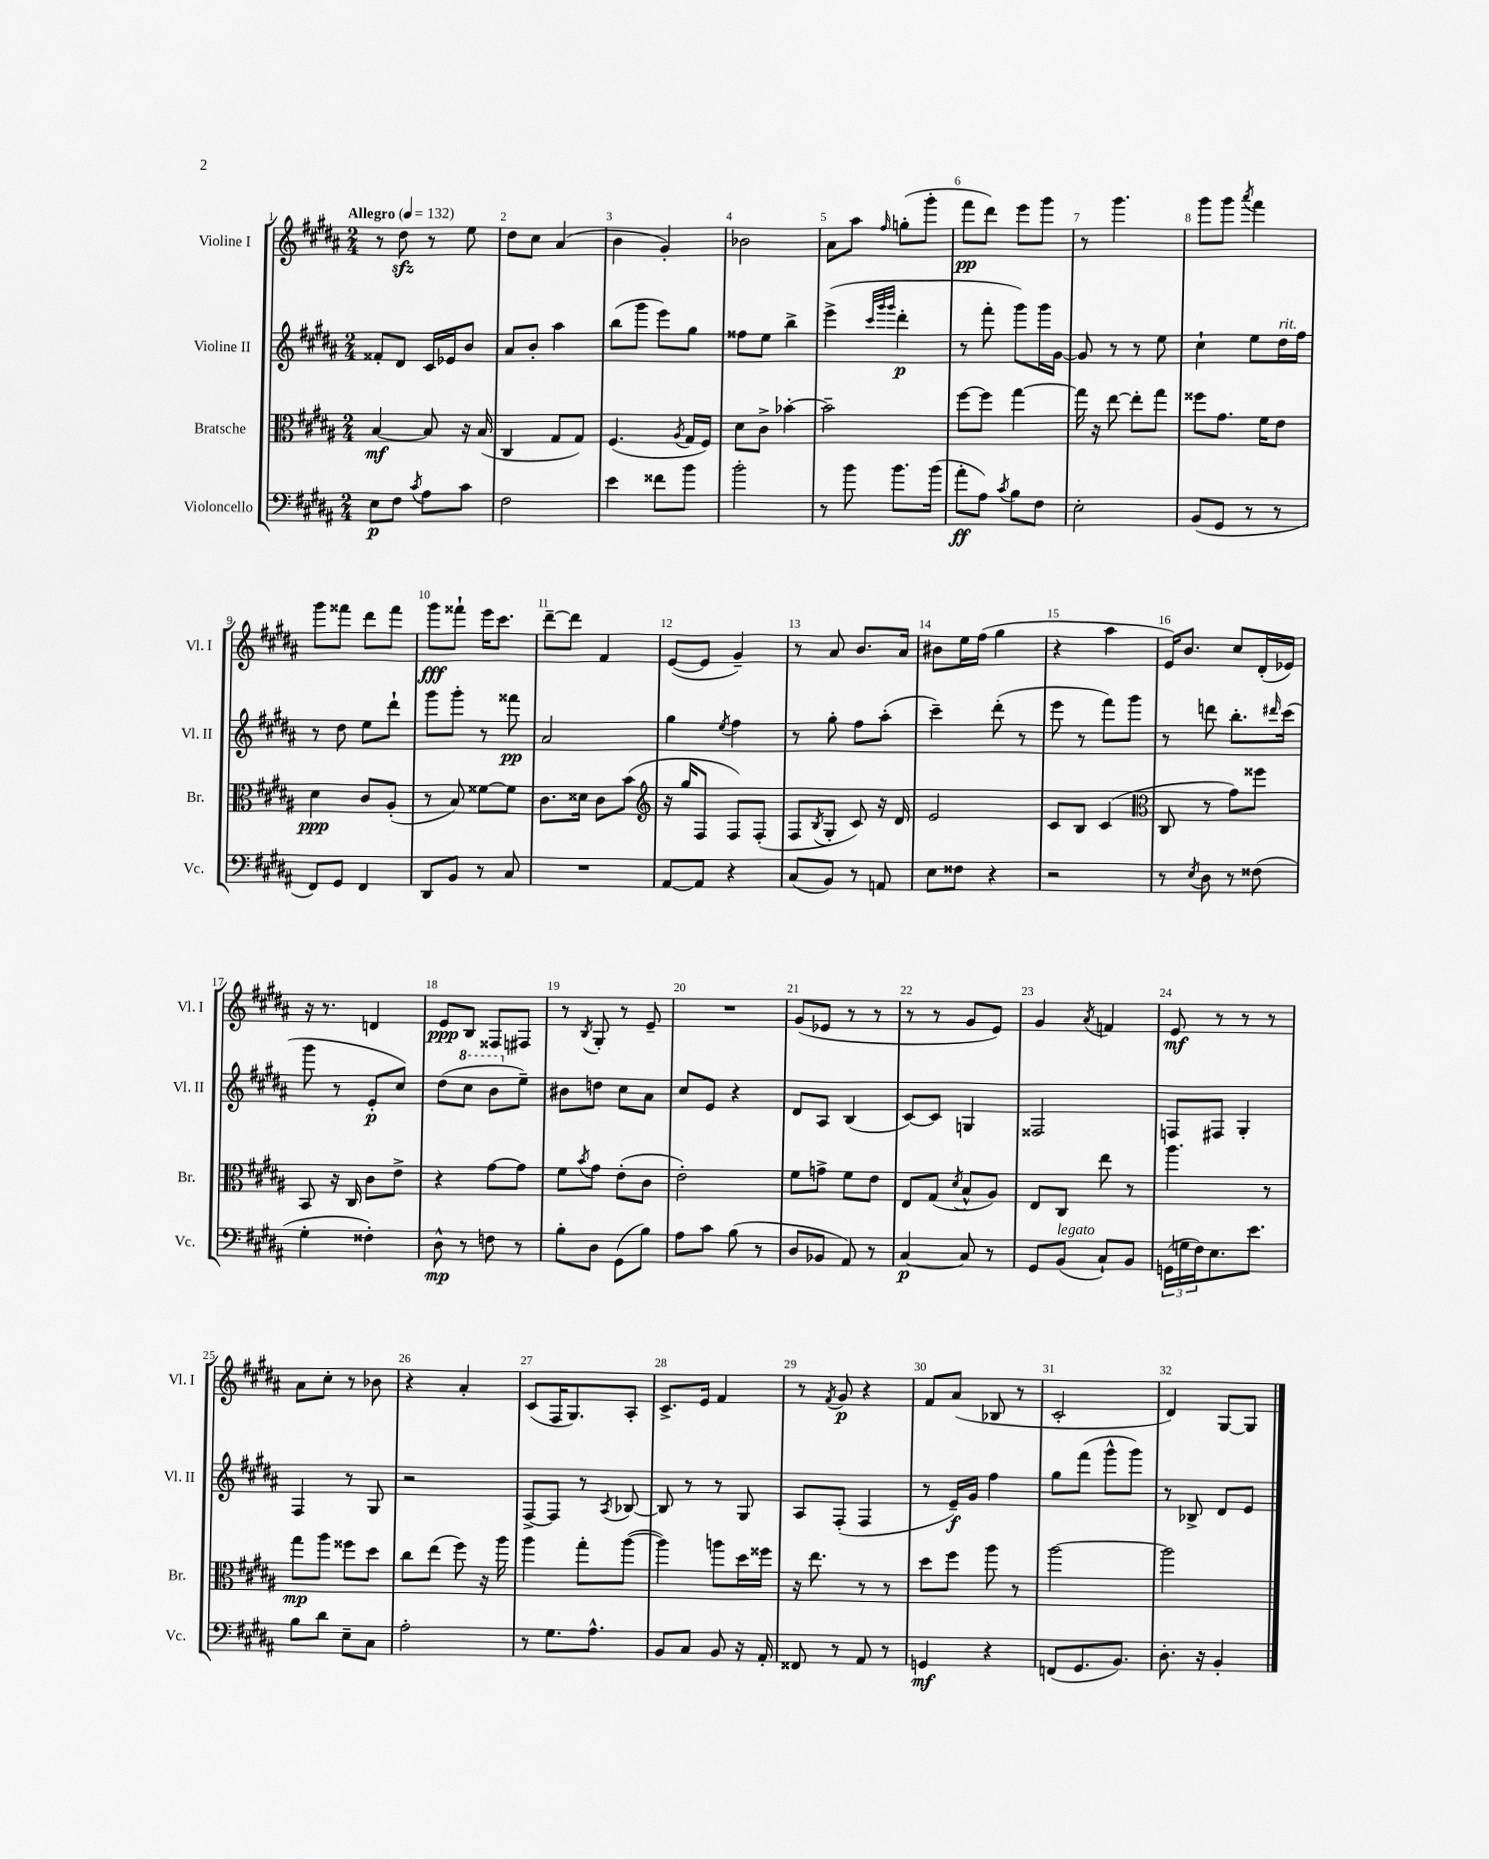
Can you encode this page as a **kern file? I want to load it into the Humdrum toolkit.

**kern	**dynam	**kern	**dynam	**kern	**dynam	**kern	**dynam
*part4	*part4	*part3	*part3	*part2	*part2	*part1	*part1
*staff4	*staff4	*staff3	*staff3	*staff2	*staff2	*staff1	*staff1
*I"Violoncello	*	*I"Bratsche	*	*I"Violine II	*	*I"Violine I	*
*I'Vc.	*	*I'Br.	*	*I'Vl. II	*	*I'Vl. I	*
*clefF4	*	*clefC3	*	*clefG2	*	*clefG2	*
*k[f#c#g#d#a#]	*	*k[f#c#g#d#a#]	*	*k[f#c#g#d#a#]	*	*k[f#c#g#d#a#]	*
*M2/4	*	*M2/4	*	*M2/4	*	*M2/4	*
*MM132	*	*MM132	*	*MM132	*	*MM132	*
=1	=1	=1	=1	=1	=1	=1	=1
!	!	!	!	!	!	!LO:TX:a:B:t=Allegro	!
8E\L	p	[4B/	mf	8f##X'/L	.	8r	.
8F#\J	.	.	.	8d#/J	.	8dd#zz\	.
8qc#/	.	.	.	.	.	.	.
8A#\L	.	8B/]	.	16c#/LL	.	8r	.
.	.	.	.	16e-X/J	.	.	.
8c#\J	.	16r	.	8b/J	.	8ee\	.
.	.	(16B/	.	.	.	.	.
=2	=2	=2	=2	=2	=2	=2	=2
2F#\	.	4C#/	.	8a#/L	.	8dd#\L	.
.	.	.	.	8b'/J	.	8cc#\J	.
.	.	8G#/L	.	4aa#\	.	(4a#/	.
.	.	8G#/J)	.	.	.	.	.
=3	=3	=3	=3	=3	=3	=3	=3
4e\	.	(4.F#/	.	(8bb\L	.	4b\	.
.	.	.	.	8ggg#\J	.	.	.
8f##X\L	.	.	.	8eee\L)	.	4g#'/)	.
.	.	8qA#/	.	.	.	.	.
8b\J	.	16G#/LL	.	8gg#\J	.	.	.
.	.	16F#/JJ)	.	.	.	.	.
=4	=4	=4	=4	=4	=4	=4	=4
2b'\	.	8d#\L	.	8ff##X\L	.	2b-X\	.
.	.	8c#^\J	.	8ee\J	.	.	.
.	.	[4b-X'\	.	4bb^\	.	.	.
=5	=5	=5	=5	=5	=5	=5	=5
8r	.	2b-~\]	.	(4eee^\	.	8a#\L	.
8b\	.	.	.	.	.	8aa#\J	.
.	.	.	.	32qqccc#/LLL	.	.	.
.	.	.	.	32qqggg#/	.	.	.
.	.	.	.	32qqggg#/JJJ	.	16qqff#/	.
8.b\L	.	.	.	4ddd#'\	p	(8ggn'\L	.
.	.	.	.	.	.	8ggg#'\J	.
(16b\Jk	.	.	.	.	.	.	.
=6	=6	=6	=6	=6	=6	=6	=6
8a#'\L	ff	[8ff#\L	.	8r	.	8fff#\L	pp
8A#\J)	.	8ff#\J]	.	8fff#'\	.	8ddd#\J)	.
8qc#/	.	.	.	.	.	.	.
8B\L	.	[4gg#\	.	8ggg#\L)	.	8eee\L	.
8F#\J	.	.	.	16ggg#\L	.	8ggg#\J	.
.	.	.	.	[16g#\JJ	.	.	.
=7	=7	=7	=7	=7	=7	=7	=7
2E'\	.	16gg#\]	.	8g#/]	.	8r	.
.	.	16r	.	.	.	.	.
.	.	[8ee\	.	8r	.	4.ggg#\	.
.	.	8ee'\L]	.	8r	.	.	.
.	.	8gg#\J	.	8ee\	.	.	.
=8	=8	=8	=8	=8	=8	=8	=8
(8BB/L	.	8ff##X\L	.	4cc#`\	.	8ggg#\L	.
8GG#/J	.	8.g#\J	.	.	.	8ggg#\J	.
.	.	.	.	.	.	8qaaa#/	.
8r	.	.	.	8ee\L	.	4fff#\	.
.	.	16f#\KL	.	.	.	.	.
!	!	!	!	!LO:TX:a:i:t=rit.	!	!	!
8r	.	8e\J	.	16dd#\L	.	.	.
.	.	.	.	16ff#\JJ	.	.	.
!!LO:LB:g=z
=9	=9	=9	=9	=9	=9	=9	=9
8FF#/L)	.	4d#\	ppp	8r	.	8ggg#\L	.
8GG#/J	.	.	.	8dd#\	.	8fff##X\J	.
4FF#/	.	8c#/L	.	8ee\L	.	8ddd#\L	.
.	.	(8A#'/J	.	8ddd#`\J	.	8fff##\J	.
=10	=10	=10	=10	=10	=10	=10	=10
8DD#/L	.	8r	.	8ggg#\L	.	8ggg#\L	fff
8BB/J	.	8B/)	.	8ggg#'\J	.	8fff##X`\J	.
8r	.	[8f##X\L	.	8r	.	16eee\KL	.
.	.	.	.	.	.	8.ccc#\J	.
8C#/	.	8f##\J]	.	8fff##X\	pp	.	.
=11	=11	=11	=11	=11	=11	=11	=11
2r	.	8.c#\L	.	2a#/	.	[8ddd#~\L	.
.	.	.	.	.	.	8ddd#\J]	.
.	.	16d##X\Jk	.	.	.	.	.
.	.	8c#\L	.	.	.	4f#/	.
.	.	(8b\J	.	.	.	.	.
=12	=12	=12	=12	=12	=12	=12	=12
*	*	*clefG2	*	*	*	*	*
[8AA#/L	.	16r	.	4gg#\	.	([8e/L	.
.	.	16gg#/KL	.	.	.	.	.
8AA#/J]	.	8F#/J	.	.	.	8e/J]	.
.	.	.	.	8qee/	.	.	.
4r	.	8F#/L)	.	4ff#\	.	4g#~/)	.
.	.	(8F#'/J	.	.	.	.	.
=13	=13	=13	=13	=13	=13	=13	=13
(8C#/L	.	8F#/L	.	8r	.	8r	.
.	.	8qB/	.	.	.	.	.
8BB/J)	.	8G#'/J	.	8gg#'\	.	8a#/	.
8r	.	8c#/)	.	8ff#\L	.	8.b/L	.
8AAn/	.	16r	.	(8aa#'\J	.	.	.
.	.	16d#/	.	.	.	16a#/Jk	.
=14	=14	=14	=14	=14	=14	=14	=14
8E\L	.	2e/	.	4ccc#~\)	.	8b#X\L	.
8F##X\J	.	.	.	.	.	16ee\L	.
.	.	.	.	.	.	(16ff#\JJ	.
4r	.	.	.	(8ddd#'\	.	4gg#\	.
.	.	.	.	8r	.	.	.
=15	=15	=15	=15	=15	=15	=15	=15
2r	.	8c#/L	.	8eee\	.	4r	.
.	.	8B/J	.	8r	.	.	.
.	.	(4c#/	.	8fff#\L)	.	4aa#\	.
.	.	.	.	8ggg#\J	.	.	.
=16	=16	=16	=16	=16	=16	=16	=16
*	*	*clefC3	*	*	*	*	*
8r	.	8C#/	.	8r	.	16e/KL)	.
.	.	.	.	.	.	8.b/J	.
8qE/	.	.	.	.	.	.	.
8D#\	.	8r	.	8dddn\	.	.	.
8r	.	8g#\L)	.	8.bb'\L	.	8cc#/L	.
(8F##X\	.	8ff##X\J	.	.	.	(16d#'/L	.
.	.	.	.	16qqddd#X/	.	.	.
.	.	.	.	(16ccc#\Jk	.	16e-X/JJ)	.
!!LO:LB:g=z
=17	=17	=17	=17	=17	=17	=17	=17
4G#'\	.	8BB/	.	8ggg#\	.	16r	.
.	.	.	.	.	.	8.r	.
.	.	16r	.	8r	.	.	.
.	.	16C#/	.	.	.	.	.
4F##X'\)	.	8c#\L	.	8e'/L	p	4dn/	.
.	.	8e^\J	.	8cc#/J)	.	.	.
=18	=18	=18	=18	=18	=18	=18	=18
8D#^^\	mp	4r	.	(8dd#\L	.	8e/L	ppp
*	*	*	*	*8va	*	*	*
8r	.	.	.	8ccc#\J	.	8B/J	.
8Fn\	.	[8g#\L	.	8bb\L	.	8F##X/L	.
*	*	*	*	*X8va	*	*	*
8r	.	8g#\J]	.	8ee~\J)	.	8F#X/J	.
=19	=19	=19	=19	=19	=19	=19	=19
8B'\L	.	8f#\L	.	8b#X\L	.	8r	.
.	.	8qb/	.	.	.	8qB/	.
8D#\J	.	8g#\J	.	8ddn\J	.	8G#'/	.
(8GG#\L	.	(8e'\L	.	8cc#\L	.	8r	.
8B\J)	.	8c#\J	.	8a#\J	.	8e~/	.
=20	=20	=20	=20	=20	=20	=20	=20
8A#\L	.	2e'\)	.	8cc#/L	.	2r	.
8c#\J	.	.	.	8e/J	.	.	.
(8B\	.	.	.	4r	.	.	.
8r	.	.	.	.	.	.	.
=21	=21	=21	=21	=21	=21	=21	=21
8D#/L	.	8f#\L	.	8d#/L	.	(8g#/L	.
8BB-X/J	.	8gn^\J	.	8A#/J	.	8e-X/J	.
8AA#/)	.	8f#\L	.	(4B/	.	8r	.
8r	.	8e\J	.	.	.	8r	.
=22	=22	=22	=22	=22	=22	=22	=22
[4C#/	p	8E/L	.	[8c#/L)	.	8r	.
.	.	(8G#/J	.	8c#/J]	.	8r	.
.	.	8qd#/	.	.	.	.	.
8C#/]	.	8B^^/L	.	4Gn/	.	8g#/L	.
8r	.	8A#/J)	.	.	.	8e/J)	.
=23	=23	=23	=23	=23	=23	=23	=23
8GG#/L	.	8E/L	.	2F##X/	.	4g#/	.
!LO:TX:a:i:t=legato	!	!	!	!	!	!	!
(8BB/J	.	8C#/J	.	.	.	.	.
.	.	.	.	.	.	8qa#/	.
8C#`/L)	.	8ee\	.	.	.	4fn/	.
8BB/J	.	8r	.	.	.	.	.
=24	=24	=24	=24	=24	=24	=24	=24
(24GGn\LL	.	4.aa#\	.	8Fn/L	.	8e/	mf
24Gn\	.	.	.	.	.	.	.
24F#\J)	.	.	.	.	.	.	.
8.E\	.	.	.	8F#X/J	.	8r	.
.	.	.	.	4G#'/	.	8r	.
8.e\J	.	.	.	.	.	.	.
.	.	8r	.	.	.	8r	.
!!LO:LB:g=z
=25	=25	=25	=25	=25	=25	=25	=25
8B\L	.	8gg#\L	mp	4F#/	.	8a#\L	.
8d#\J	.	8aa#\J	.	.	.	8cc#'\J	.
8E~\L	.	8ff##X\L	.	8r	.	8r	.
8C#\J	.	8dd#\J	.	8G#/	.	8b-X\	.
=26	=26	=26	=26	=26	=26	=26	=26
2A#'\	.	8cc#\L	.	2r	.	4r	.
.	.	(8ee\J	.	.	.	.	.
.	.	8ff#\)	.	.	.	4a#'/	.
.	.	16r	.	.	.	.	.
.	.	16aa#\	.	.	.	.	.
=27	=27	=27	=27	=27	=27	=27	=27
8r	.	4aa#\	.	[8F#^/L	.	(8c#/L	.
8.G#\L	.	.	.	8F#/J]	.	16F#/K	.
.	.	.	.	.	.	8.G#/)	.
.	.	8gg#'\L	.	8r	.	.	.
8.A#^^\J	.	.	.	.	.	.	.
.	.	.	.	8qA#/	.	.	.
.	.	([8aa#\J	.	[8B-X/	.	8A#'/J	.
=28	=28	=28	=28	=28	=28	=28	=28
8BB/L	.	4aa#\])	.	8B-/]	.	8.c#^/L	.
8C#/J	.	.	.	8r	.	.	.
.	.	.	.	.	.	16e/Jk	.
8BB/	.	8aan\L	.	8r	.	4f#/	.
16r	.	16dd#\L	.	8G#/	.	.	.
16AA#'/	.	16ff##X\JJ	.	.	.	.	.
=29	=29	=29	=29	=29	=29	=29	=29
8FF##X/	.	16r	.	8A#/L	.	8r	.
.	.	8.ee\	.	.	.	.	.
.	.	.	.	.	.	8qf#/	.
8r	.	.	.	(8F#'/J	.	8g#/	p
8AA#/	.	8r	.	4F#/	.	4r	.
8r	.	8r	.	.	.	.	.
=30	=30	=30	=30	=30	=30	=30	=30
4GGn/	mf	8dd#\L	.	8r	.	8f#/L	.
.	.	8ff#\J	.	16e~/LL)	f	(8a#/J	.
.	.	.	.	16g#/JJ	.	.	.
4r	.	8aa#\	.	4ff#\	.	8B-X/	.
.	.	8r	.	.	.	8r	.
=31	=31	=31	=31	=31	=31	=31	=31
(8FFn/L	.	[2aa#\	.	8gg#\L	.	2c#'/	.
8.GG#/	.	.	.	(8fff#\J	.	.	.
.	.	.	.	8ggg#^^\L	.	.	.
8.BB/J)	.	.	.	.	.	.	.
.	.	.	.	8ggg#\J)	.	.	.
=32	=32	=32	=32	=32	=32	=32	=32
8.D#'\	.	2aa#\]	.	8r	.	4d#/)	.
.	.	.	.	8B-X^/	.	.	.
16r	.	.	.	.	.	.	.
4BB'/	.	.	.	8d#/L	.	[8G#/L	.
.	.	.	.	8e/J	.	8G#/J]	.
==	==	==	==	==	==	==	==
*-	*-	*-	*-	*-	*-	*-	*-
